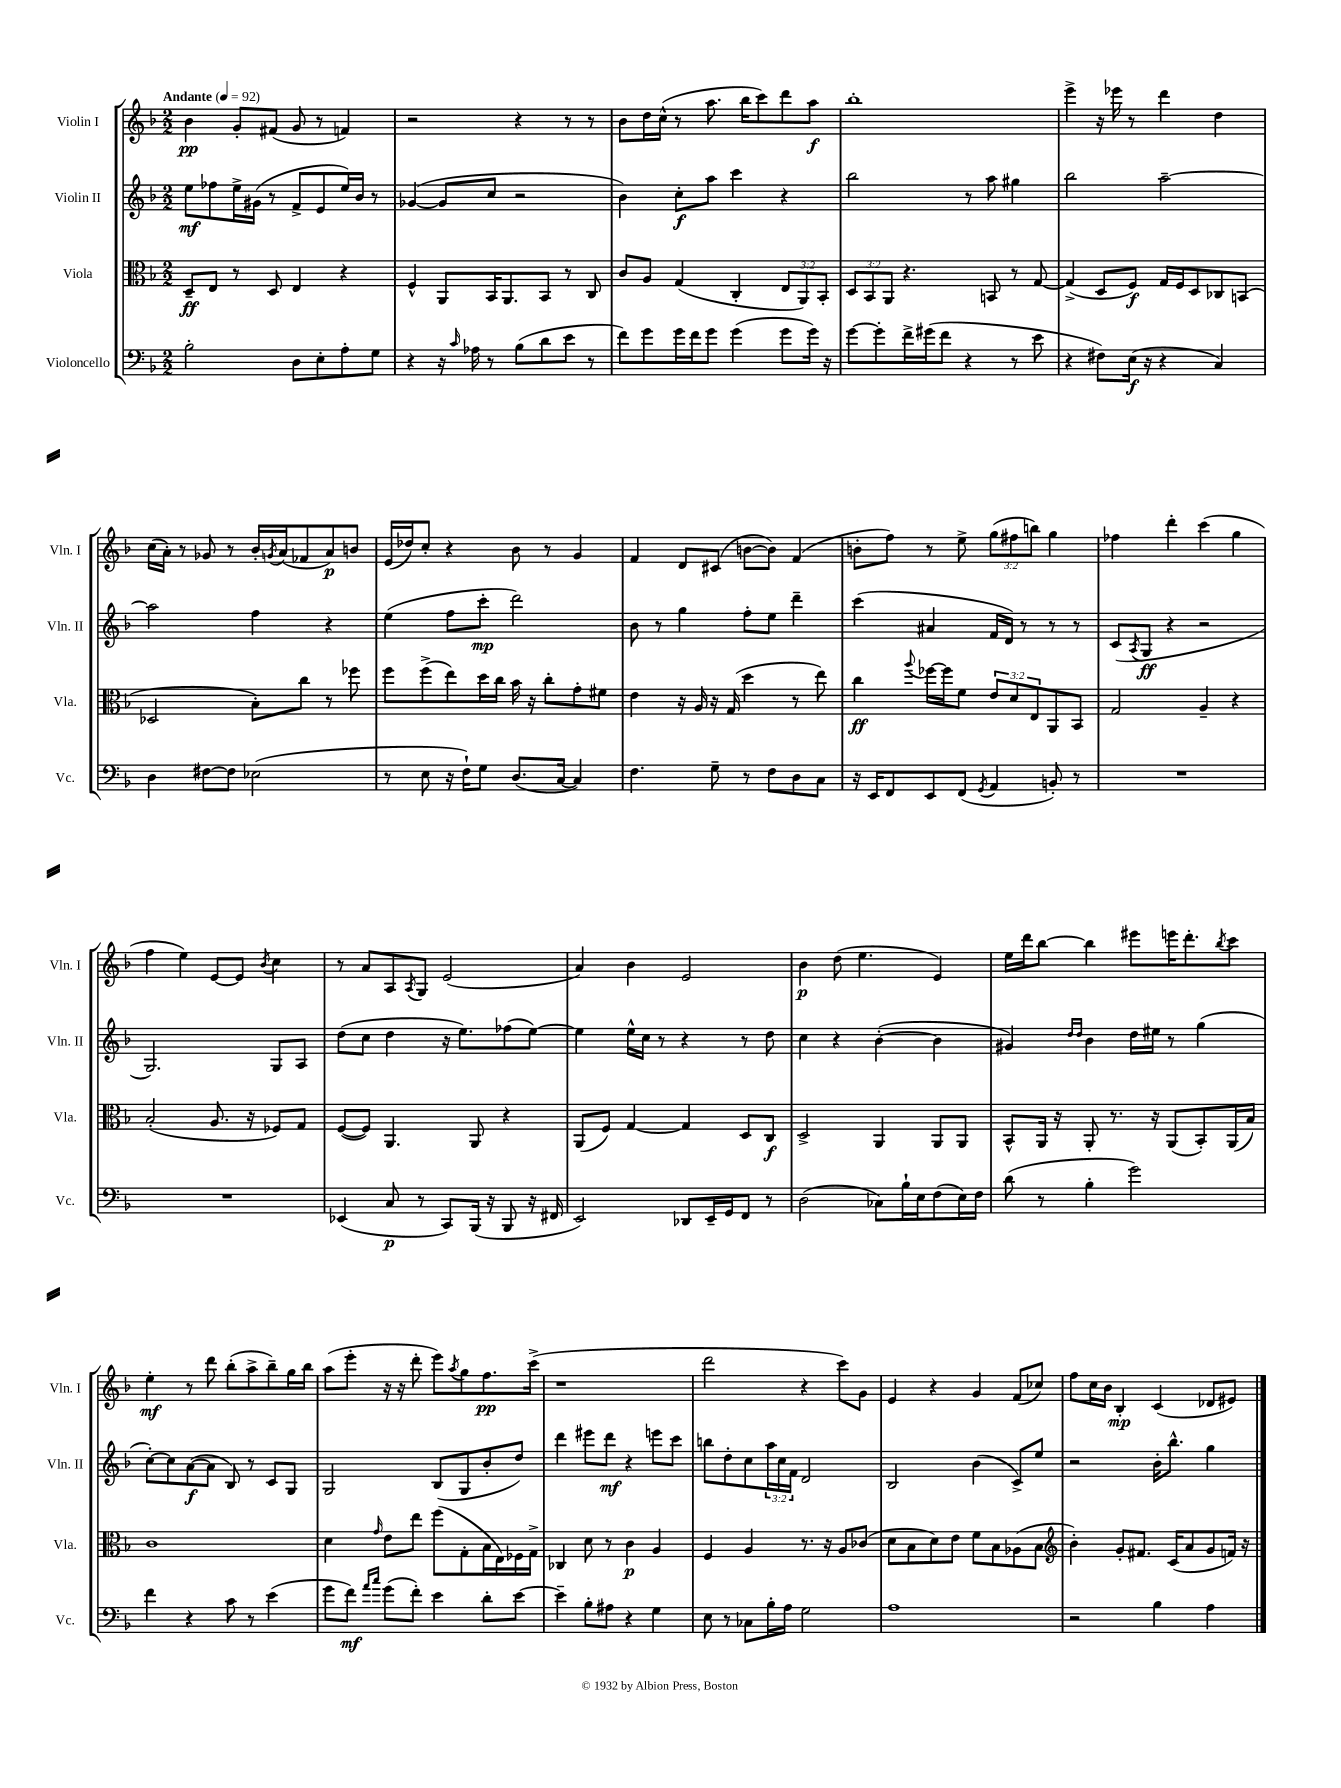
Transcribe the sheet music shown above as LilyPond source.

<<
\new StaffGroup <<
\new Staff = "s0" \with { instrumentName = "Violin I" shortInstrumentName = "Vln. I" } {
    \clef treble \key f \major \numericTimeSignature \time 2/2 \override Staff.TupletNumber.text = #tuplet-number::calc-fraction-text \tempo "Andante" 4 = 92
    bes'4\pp g'8-. fis'8( g'8 r8 f'4) |
    r2 r4 r8 r8 |
    bes'8 d''16 c''16-^( r8 a''8. bes''16 c'''8) d'''8 a''8\f |
    bes''1-. |
    e'''4-> r16 ees'''16 r8 d'''4 d''4 |
    c''16( a'16-.) r8 ges'8 r8 bes'16-. \acciaccatura { g'8 } a'16( fes'8 a'8\p) b'8 |
    e'16( des''16) c''8-. r4 bes'8 r8 g'4 |
    f'4 d'8 cis'8( b'8~ b'8) f'4( |
    b'8-. f''8) r8 e''8-> \tuplet 3/2 { g''8( fis''8 b''8) } g''4 |
    fes''4 d'''4-. c'''4( g''4 |
    f''4 e''4) e'8~ e'8 \acciaccatura { bes'8 } c''4 |
    r8 a'8 a8 \acciaccatura { a8 } g8 e'2( |
    a'4) bes'4 e'2 |
    bes'4\p d''8( e''4. e'4) |
    e''16 d'''16 bes''8~ bes''4 eis'''8 e'''16 d'''8.-. \acciaccatura { bes''8 } c'''8 |
    e''4-.\mf r8 d'''8 bes''8-.( a''8-> bes''8--) g''16 bes''16 |
    a''8( e'''8-. r16 r16 d'''8-. e'''8) \acciaccatura { a''8 } g''8 f''8.\pp c'''16->( |
    r1 |
    d'''2 r4 c'''8) g'8 |
    e'4 r4 g'4 f'8( ces''8) |
    f''8 c''16 bes'16 bes4-.\mp c'4( des'8 eis'8) \bar "|." |
}
\new Staff = "s1" \with { instrumentName = "Violin II" shortInstrumentName = "Vln. II" } {
    \clef treble \key f \major \numericTimeSignature \time 2/2 \override Staff.TupletNumber.text = #tuplet-number::calc-fraction-text
    e''8\mf fes''8 e''16-> gis'16( r8 f'8-> e'8 e''16) bes'16 r8 |
    ges'4~( ges'8 c''8 r2 |
    bes'4) c''8-.\f a''8 c'''4 r4 |
    bes''2 r8 a''8 gis''4 |
    bes''2 a''2~-- |
    a''2 f''4 r4 |
    e''4( f''8 c'''8-.\mp d'''2) |
    bes'8 r8 g''4 f''8-. e''8 d'''4-- |
    c'''4( ais'4 f'16 d'16) r8 r8 r8 |
    c'8( \acciaccatura { a8 } g8\ff r4 r2 |
    g2.) g8 a8 |
    d''8( c''8 d''4 r16 e''8.) fes''8( e''8~) |
    e''4 e''16-^ c''16 r8 r4 r8 d''8 |
    c''4 r4 bes'4~-.( bes'4 |
    gis'4) \grace { d''16 d''16 } bes'4 d''16 eis''16 r8 g''4( |
    c''8~-.) c''8 a'8~\f( a'8 bes8) r8 c'8 g8 |
    g2 bes8( g8 bes'8-. d''8) |
    d'''4 eis'''8 d'''8\mf r4 e'''8 c'''8 |
    b''8 d''8-. c''8 \tuplet 3/2 { a''16 c''16 f'16 } d'2 |
    bes2 bes'4( c'8->) e''8 |
    r2 bes'16-. bes''8.-^ g''4 \bar "|." |
}
\new Staff = "s2" \with { instrumentName = "Viola" shortInstrumentName = "Vla." } {
    \clef alto \key f \major \numericTimeSignature \time 2/2 \override Staff.TupletNumber.text = #tuplet-number::calc-fraction-text
    d8--\ff e8 r8 d8 e4 r4 |
    f4-^ a,8 bes,16 a,8. bes,8 r8 c8 |
    c'8 a8 g4( c4-. \tuplet 3/2 { e8 a,8) bes,8-. } |
    \tuplet 3/2 { d8 bes,8 a,8 } r4. b,8 r8 g8~ |
    g4->( d8 f8\f) g16 f16 d8 ces8 b,8( |
    des2 bes8-.) c''8 r8 fes''8 |
    f''8 f''8->( e''8) d''16 c''16 bes'16 r16 c''8-. g'8-. fis'8 |
    e'4 r16 a16 r16 g16( d''4 r8 e''8) |
    c''4\ff \appoggiatura { a''8 } fes''16~ fes''16 f'8 \tuplet 3/2 { e'8 d'8 e8 } a,8 bes,8 |
    g2 a4-- r4 |
    bes2-.( a8. r16 fes8) g8 |
    f8~( f8) a,4. a,8 r4 |
    a,8( f8) g4~ g4 d8 c8\f |
    d2-> a,4 a,8 a,8 |
    bes,8-^ a,16 r16 a,8-. r8. r16 a,8( bes,8-.) a,16( bes16) |
    c'1 |
    d'4 \grace { g'16 } e'8 e''8 f''8( g8-. bes16 e16) fes16 g16-> |
    ces4 d'8 r8 c'4\p a4 |
    f4 a4 r8. r16 a8 ces'8( |
    d'8 bes8 d'8) e'8 f'8 bes8 aes8( bes8 |
    \clef treble bes'4-.) g'8-. fis'8. c'16( a'8 g'8 f'16) r16 \bar "|." |
}
\new Staff = "s3" \with { instrumentName = "Violoncello" shortInstrumentName = "Vc." } {
    \clef bass \key f \major \numericTimeSignature \time 2/2
    bes2-. d8 e8-. a8-. g8 |
    r4 r16 \grace { c'16 } aes16 r8 bes8( d'8 e'8 r8 |
    f'8) g'8 g'16 f'16 g'8 g'4( g'8 g'16) r16 |
    g'8~ g'8-. f'16-> gis'16( f'8 r4 r8 e'8 |
    r4 fis8) e16\f( r16 r4 c4) |
    d4 fis8~ fis8 ees2( |
    r8 e8 r16 f16-!) g8 d8.( c16~ c4) |
    f4. g8-- r8 f8 d8 c8 |
    r16 e,16 f,8 e,8 f,8( \acciaccatura { g,8 } a,4 b,8-.) r8 |
    R1 |
    R1 |
    ees,4( c8\p r8 c,8) bes,,16( r16 bes,,8 r16 fis,16 |
    e,2) des,8 e,16-- g,16 f,8 r8 |
    d2( ces8) bes16-! e16 f8( e16) f16 |
    d'8( r8 bes4-. g'2) |
    f'4 r4 c'8 r8 e'4( |
    g'8 f'8\mf) \grace { a'16 c''16 } g'8( f'8-.) e'4 d'8-. e'8~ |
    e'4-- bes8-. ais8 r4 g4 |
    e8 r8 ces8 bes16-. a16 g2 |
    a1 |
    r2 bes4 a4 \bar "|." |
}
>>
>>
\layout { \context { \Score \remove "Bar_number_engraver" } }
